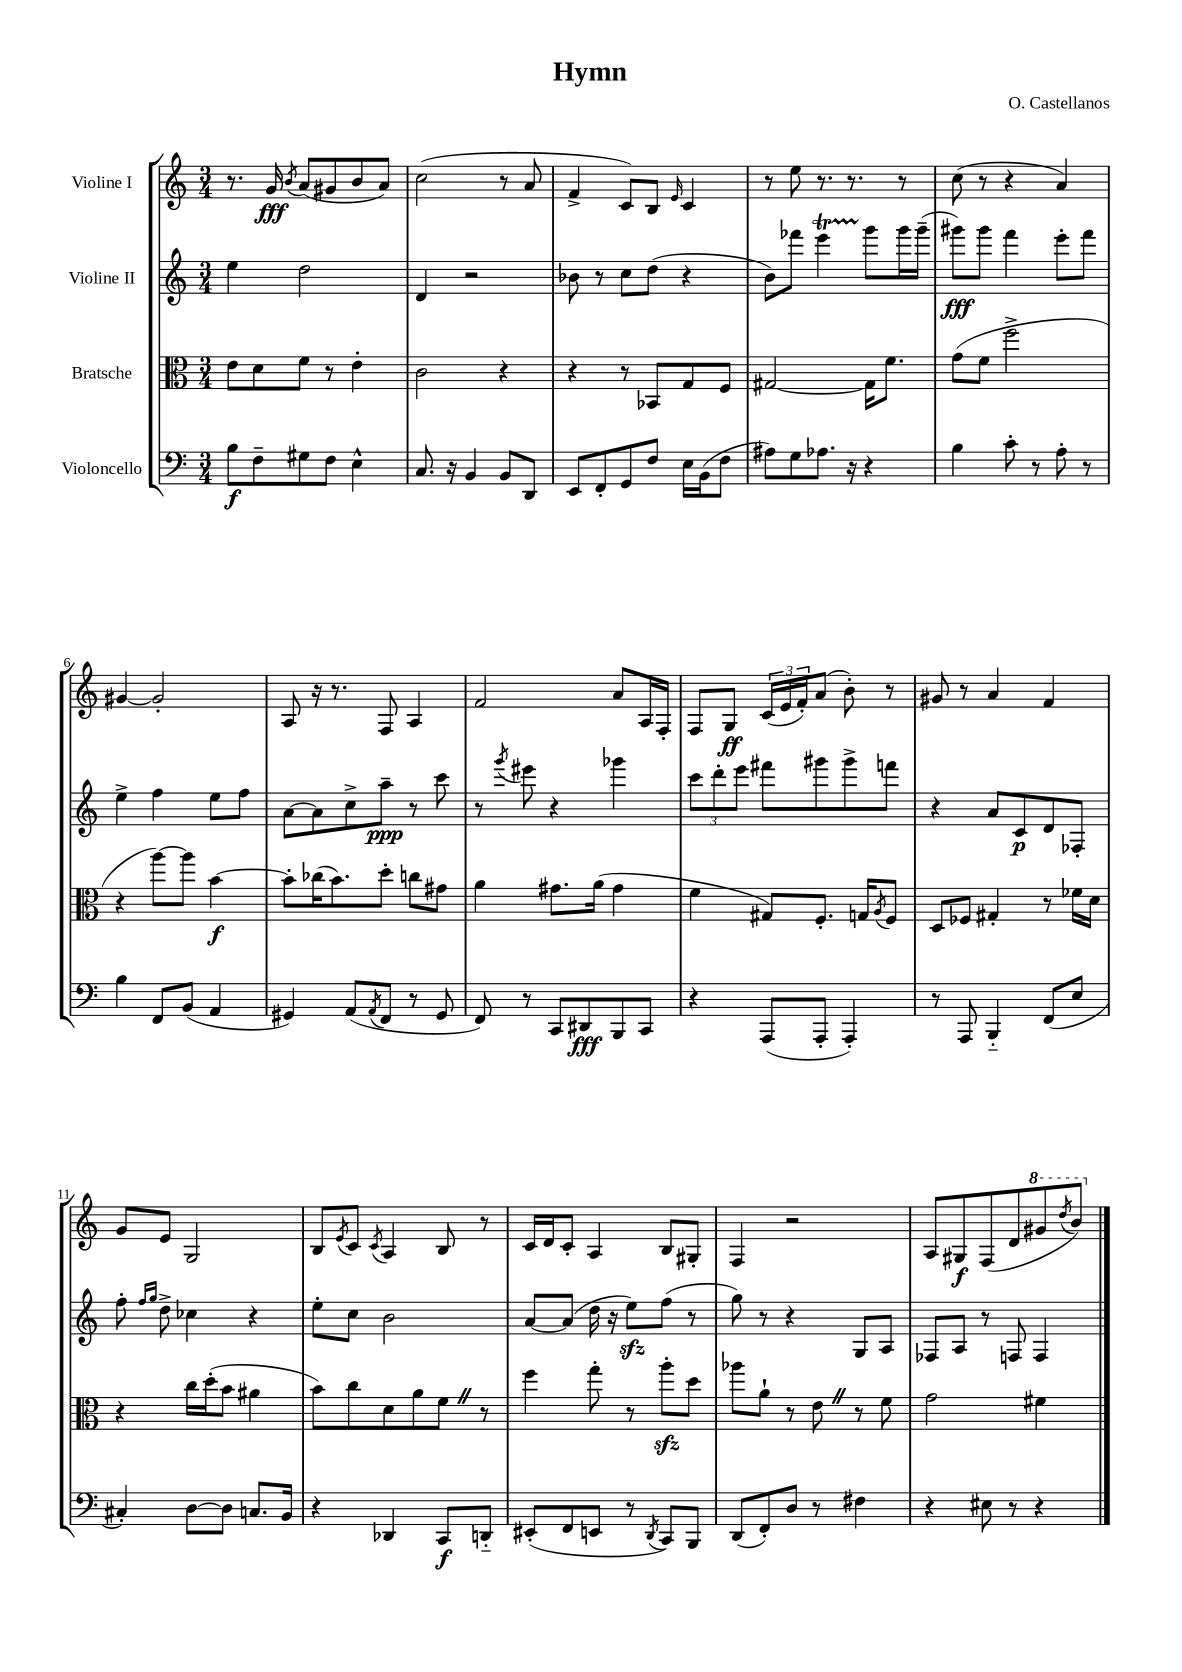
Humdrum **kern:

**kern	**dynam	**kern	**dynam	**kern	**dynam	**kern	**dynam
*part4	*part4	*part3	*part3	*part2	*part2	*part1	*part1
*staff4	*staff4	*staff3	*staff3	*staff2	*staff2	*staff1	*staff1
*I"Violoncello	*	*I"Bratsche	*	*I"Violine II	*	*I"Violine I	*
*clefF4	*	*clefC3	*	*clefG2	*	*clefG2	*
*k[]	*	*k[]	*	*k[]	*	*k[]	*
*M3/4	*	*M3/4	*	*M3/4	*	*M3/4	*
=1	=1	=1	=1	=1	=1	=1	=1
8B\L	f	8e\L	.	4ee\	.	8.r	.
8F~\	.	8d\	.	.	.	.	.
.	.	.	.	.	.	16g/	fff
.	.	.	.	.	.	8qb/	.
8G#X\	.	8f\J	.	2dd\	.	(8a/L	.
8F\J	.	8r	.	.	.	8g#X/	.
4E^^\	.	4e'\	.	.	.	8b/	.
.	.	.	.	.	.	8a/J)	.
=2	=2	=2	=2	=2	=2	=2	=2
8.C/	.	2c\	.	4d/	.	(2cc\	.
16r	.	.	.	.	.	.	.
4BB/	.	.	.	2r	.	.	.
8BB/L	.	4r	.	.	.	8r	.
8DD/J	.	.	.	.	.	8a/	.
=3	=3	=3	=3	=3	=3	=3	=3
8EE/L	.	4r	.	8b-X\	.	4f^/	.
8FF'/	.	.	.	8r	.	.	.
8GG/	.	8r	.	8cc\L	.	8c/L)	.
8F/J	.	8BB-X/L	.	(8dd\J	.	8B/J	.
.	.	.	.	.	.	16qqe/	.
16E\LL	.	8G/	.	4r	.	4c/	.
(16BB\J	.	.	.	.	.	.	.
8F\J	.	8F/J	.	.	.	.	.
=4	=4	=4	=4	=4	=4	=4	=4
8A#X\L)	.	[2G#X/	.	8b\L)	.	8r	.
8G\	.	.	.	8fff-X\J	.	8ee\	.
8.A-X\J	.	.	.	4eeet\	.	8.r	.
16r	.	.	.	.	.	8.r	.
4r	.	16G#\KL]	.	8ggg\L	.	.	.
.	.	8.f\J	.	.	.	.	.
.	.	.	.	16ggg\L	.	8r	.
.	.	.	.	(16ggg~\JJ	.	.	.
=5	=5	=5	=5	=5	=5	=5	=5
4B\	.	(8g\L	.	8ggg#X\L)	fff	(8cc\	.
.	.	8f\J	.	8ggg#\J	.	8r	.
8c'\	.	2ff^\	.	4fff\	.	4r	.
8r	.	.	.	.	.	.	.
8A'\	.	.	.	8eee'\L	.	4a/)	.
8r	.	.	.	8fff\J	.	.	.
!!LO:LB:g=z
=6	=6	=6	=6	=6	=6	=6	=6
4B\	.	4r	.	4ee^\	.	[4g#X/	.
8FF/L	.	[8aa\L)	.	4ff\	.	2g#'/]	.
(8BB/J	.	8aa\J]	.	.	.	.	.
4AA/	.	[4b\	f	8ee\L	.	.	.
.	.	.	.	8ff\J	.	.	.
=7	=7	=7	=7	=7	=7	=7	=7
4GG#X/)	.	8b'\L]	.	[8a\L	.	8A/	.
.	.	(16cc-X\K	.	8a\]	.	16r	.
.	.	8.b\)	.	.	.	8.r	.
(8AA/L	.	.	.	8cc^\	.	.	.
8qAA/	.	.	.	.	.	.	.
8FF/J	.	8dd'\J	.	8aa~\J	ppp	8F/	.
8r	.	8ccn\L	.	8r	.	4A/	.
8GG#/	.	8g#X\J	.	8ccc\	.	.	.
=8	=8	=8	=8	=8	=8	=8	=8
8FF/)	.	4a\	.	8r	.	2f/	.
.	.	.	.	8qggg/	.	.	.
8r	.	.	.	8eee#X\	.	.	.
8CC/L	.	8.g#X\L	.	4r	.	.	.
8DD#X/	fff	.	.	.	.	.	.
.	.	(16a\Jk	.	.	.	.	.
8BBB/	.	4g#\	.	4ggg-X\	.	8a/L	.
8CC/J	.	.	.	.	.	16A/L	.
.	.	.	.	.	.	16F'/JJ	.
=9	=9	=9	=9	=9	=9	=9	=9
4r	.	4f\	.	12ccc\L	.	8F/L	.
.	.	.	.	12ddd'\	.	.	.
.	.	.	.	.	.	8G/J	ff
.	.	.	.	12eee\J	.	.	.
(8AAA/L	.	8G#X/L)	.	8fff#X\L	.	(24c/LL	.
.	.	.	.	.	.	24e/	.
.	.	.	.	.	.	24f'/J)	.
8AAA'/J	.	8.F'/J	.	8ggg#X\	.	(8a/J	.
4AAA'/)	.	.	.	8ggg#^\	.	8b'\)	.
.	.	16Gn/KL	.	.	.	.	.
.	.	8qA/	.	.	.	.	.
.	.	8F/J	.	8fffn\J	.	8r	.
=10	=10	=10	=10	=10	=10	=10	=10
8r	.	8D/L	.	4r	.	8g#X/	.
8AAA/	.	8F-X/J	.	.	.	8r	.
4BBB/	.	4G#X'/	.	8a/L	.	4a/	.
.	.	.	.	8c/	p	.	.
(8FF/L	.	8r	.	8d/	.	4f/	.
8E/J	.	16f-X\LL	.	8F-X'/J	.	.	.
.	.	16d\JJ	.	.	.	.	.
!!LO:LB:g=z
=11	=11	=11	=11	=11	=11	=11	=11
4C#X'/)	.	4r	.	8ff'\	.	8g/L	.
.	.	.	.	16qqff/LL	.	.	.
.	.	.	.	16qqgg/JJ	.	.	.
.	.	.	.	8dd^\	.	8e/J	.
[8D\L	.	16cc\LL	.	4cc-X\	.	2G/	.
.	.	(16dd'\J	.	.	.	.	.
8D\J]	.	8b\J	.	.	.	.	.
8.Cn/L	.	4a#X\	.	4r	.	.	.
16BB/Jk	.	.	.	.	.	.	.
=12	=12	=12	=12	=12	=12	=12	=12
4r	.	8b\L)	.	8ee'\L	.	8B/L	.
.	.	.	.	.	.	8qe/	.
.	.	8cc\	.	8cc\J	.	8c/J	.
.	.	.	.	.	.	8qc/	.
4DD-X/	.	8d\	.	2b\	.	4A/	.
.	.	8a\	.	.	.	.	.
8CC/L	f	8fZ\J	.	.	.	8B/	.
8DDn/J	.	8r	.	.	.	8r	.
=13	=13	=13	=13	=13	=13	=13	=13
(8EE#X'/L	.	4ff\	.	[8a/L	.	16c/LL	.
.	.	.	.	.	.	16d/J	.
8FF/	.	.	.	(8a/J]	.	8c'/J	.
8EEn/J	.	8gg'\	.	16dd\	.	4A/	.
.	.	.	.	16r	.	.	.
8r	.	8r	.	8eezz\L)	.	.	.
8qDD/	.	.	.	.	.	.	.
8CC/L)	.	8aazz'\L	.	(8ff\J	.	8B/L	.
8BBB/J	.	8dd\J	.	8r	.	8G#X'/J	.
=14	=14	=14	=14	=14	=14	=14	=14
(8DD/L	.	8aa-X\L	.	8gg\)	.	4F/	.
8FF'/)	.	8a`\J	.	8r	.	.	.
8D/J	.	8r	.	4r	.	2r	.
8r	.	8eZ\	.	.	.	.	.
4F#X\	.	8r	.	8G/L	.	.	.
.	.	8f\	.	8A/J	.	.	.
=15	=15	=15	=15	=15	=15	=15	=15
4r	.	2g\	.	8F-X/L	.	8A/L	.
.	.	.	.	8A/J	.	8G#X/	f
8E#X\	.	.	.	8r	.	(8F/	.
8r	.	.	.	8Fn/	.	8d/	.
*	*	*	*	*	*	*8va	*
4r	.	4f#X\	.	4F/	.	8gg#X/	.
.	.	.	.	.	.	8qddd/	.
.	.	.	.	.	.	8bb/J)	.
*	*	*	*	*	*	*X8va	*
==	==	==	==	==	==	==	==
*-	*-	*-	*-	*-	*-	*-	*-
